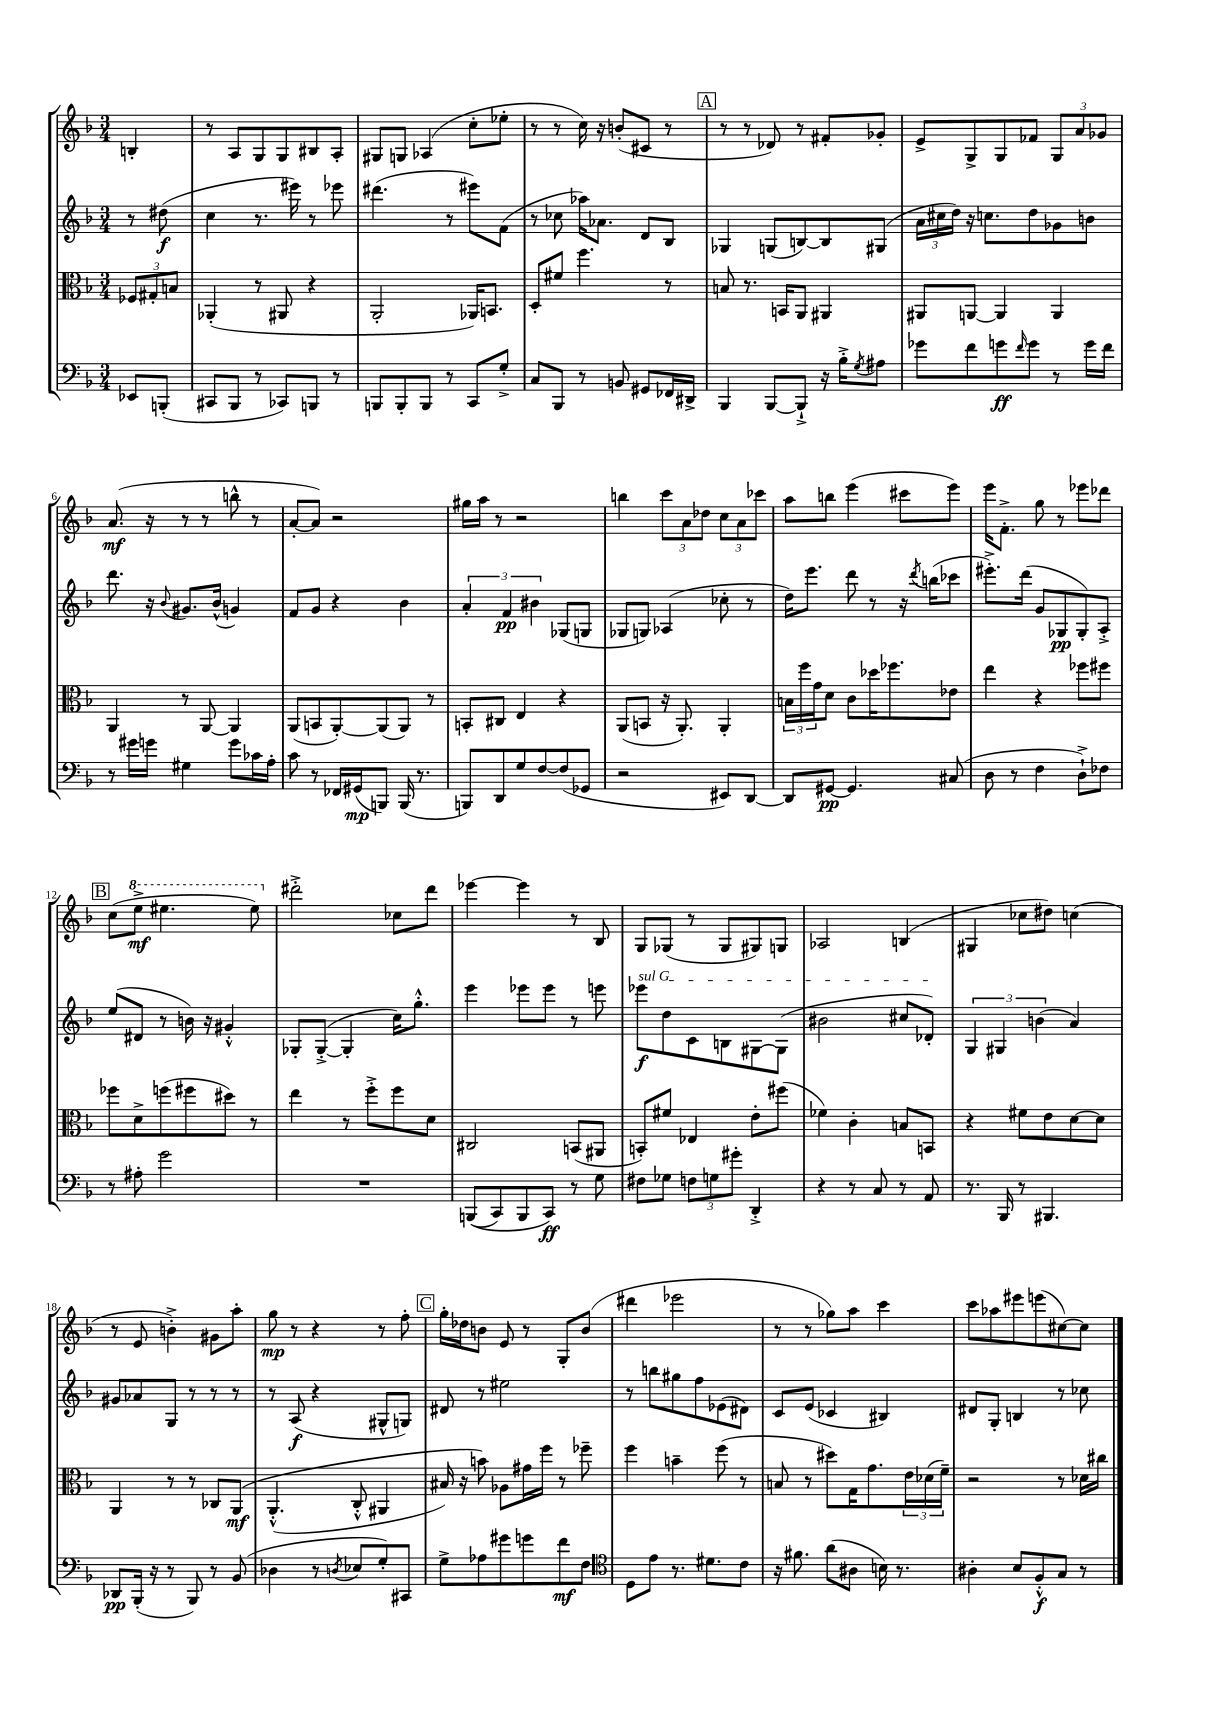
<<
\new StaffGroup <<
\new Staff = "s0" {
    \clef treble \key f \major \numericTimeSignature \time 3/4 \partial 4
    b4-. |
    r8 a8 g8 g8 bis8 a8-. |
    gis8 g8 aes4( c''8-. ees''8-. |
    r8 r8 c''16) r16 b'8-.( cis'8 r8 |
    \mark \markup { \box "A" } r8 r8 des'8) r8 fis'8-. ges'8-. |
    e'8-> g8-> g8 fes'8 \tuplet 3/2 { g8 a'8 ges'8 } |
    a'8.\mf( r16 r8 r8 b''8-^ r8 |
    a'8~-. a'8) r2 |
    gis''16 a''16 r8 r2 |
    b''4 \tuplet 3/2 { c'''8 a'8 des''8 } \tuplet 3/2 { c''8 a'8 ces'''8 } |
    a''8 b''8 e'''4( cis'''8 e'''8) |
    e'''16 f'8.-.-> g''8 r8 ees'''8 des'''8 |
    \mark \markup { \box "B" } c''8( \ottava #1 e'''8->\mf eis'''4. eis'''8) \ottava #0 |
    dis'''2-.-> ces''8 dis'''8 |
    ees'''4~ ees'''4 r8 bes8 |
    g8 ges8( r8 ges8 gis8) g8 |
    aes2 b4( |
    gis4 ces''8 dis''8) c''4( |
    r8 e'8 b'4-.->) gis'8 a''8-. |
    g''8\mp r8 r4 r8 f''8-. |
    \mark \markup { \box "C" } g''16-. des''16 b'8 e'8 r8 g8-. b'8( |
    dis'''4 ees'''2 |
    r8 r8 ges''8) a''8 c'''4 |
    c'''8 aes''8 eis'''8 e'''8( cis''8~) cis''8 \bar "|." |
}
\new Staff = "s1" {
    \clef treble \key f \major \numericTimeSignature \time 3/4 \partial 4
    r8 dis''8\f( |
    c''4 r8. eis'''16) r8 ees'''8 |
    dis'''4.( r8 eis'''8) f'8( |
    r8 ces''8 aes''16) aes'8. d'8 bes8 |
    \mark \markup { \box "A" } ges4 g8( b8~) b8 gis8( |
    \tuplet 3/2 { a'16 cis''16 d''16) } r16 c''8. d''8 ges'8 b'8 |
    d'''8. r16 \appoggiatura { bes'8 } gis'8. bes'16-^( g'4) |
    f'8 g'8 r4 bes'4 |
    \tuplet 3/2 { a'4-. f'4\pp bis'4 } ges8( g8 |
    ges8 g8) aes4( ces''8-. r8 |
    d''16) e'''8. d'''8 r8 r16 \acciaccatura { d'''8 } b''16( ces'''8 |
    eis'''8.-.->) d'''16( g'8 ges8\pp ges8-.) a8-.-> |
    \mark \markup { \box "B" } e''8( dis'8 r8 b'16) r16 gis'4-.-^ |
    ges8-. ges8~-.->( ges4-. c''16) g''8.-.-^ |
    e'''4 ees'''8 ees'''8 r8 e'''8 |
    \once \override TextSpanner.bound-details.left.text = \markup { \italic "sul G" } ees'''8\f\startTextSpan d''8 c'8 b8 gis8~ gis8( |
    bis'2 cis''8 des'8-.\stopTextSpan) |
    \tuplet 3/2 { g4 gis4 b'4( } a'4) |
    gis'8 aes'8 g8 r8 r8 r8 |
    r8 a8\f( r4 gis8-^ g8) |
    \mark \markup { \box "C" } dis'8 r8 eis''2 |
    r8 b''8 gis''8 f''8 ees'8( dis'8) |
    c'8 e'8( ces'4 bis4) |
    dis'8 g8-. b4 r8 ces''8 \bar "|." |
}
\new Staff = "s2" {
    \clef alto \key f \major \numericTimeSignature \time 3/4 \partial 4
    \tuplet 3/2 { fes8 gis8-. b8 } |
    aes,4-.( r8 ais,8 r4 |
    a,2-. aes,16) b,8. |
    d8-. fis'8 f''4. r8 |
    \mark \markup { \box "A" } b8 r8. b,16 a,8 ais,4 |
    ais,8 a,8~ a,4 a,4 |
    a,4 r8 a,8~ a,4 |
    a,8( b,8 a,8~-.) a,8( a,8) r8 |
    b,8-. cis8 e4 r4 |
    a,8( b,8 r16 a,8.-.) a,4-. |
    \tuplet 3/2 { b16 f''16 g'16 } d'8 c'8 des''16 fes''8. ees'8 |
    e''4 r4 fes''8 fis''8 |
    \mark \markup { \box "B" } fes''8 d'8-> f''8( fis''8 dis''8) r8 |
    e''4 r8 f''8-.-> f''8 d'8 |
    cis2 b,8( ais,8 |
    b,8-.) fis'8 ees4 e'8-. fis''8( |
    fes'4) c'4-. b8 b,8 |
    r4 fis'8 e'8 d'8~ d'8 |
    a,4 r8 r8 ces8 a,8\mf\( |
    a,4.-.-^( c8-.-^ ais,4 |
    \mark \markup { \box "C" } bis16) r16 b'8\) aes8 gis'16 f''16 r8 fes''8-- |
    f''4 b'4-- f''8( r8 |
    b8 r8 dis''8) g16 g'8. \tuplet 3/2 { e'16 des'16( f'16--) } |
    r2 r8 des'16 cis''16 \bar "|." |
}
\new Staff = "s3" {
    \clef bass \key f \major \numericTimeSignature \time 3/4 \partial 4
    ees,8 b,,8-.( |
    cis,8 bes,,8 r8 ces,8) b,,8 r8 |
    b,,8 b,,8-. b,,8 r8 c,8 g8-.-> |
    c8 bes,,8 r8 b,8 gis,8 fes,16 dis,16-> |
    \mark \markup { \box "A" } bes,,4 bes,,8~ bes,,8-!-> r16 bes16-.-> \acciaccatura { g8 } ais8 |
    ges'8 f'8 g'8\ff \grace { f'16 } g'8 r8 g'16 f'16 |
    r8 gis'16 g'16 gis4 g'8 ces'16 a16-. |
    c'8 r8 fes,16 gis,16\mp( b,,8) b,,16( r8. |
    b,,8) d,8 g8 f8~ f8( ges,8 |
    r2 eis,8) d,8~ |
    d,8 gis,8~\pp gis,4. cis8( |
    d8 r8 f4 d8-!->) fes8 |
    \mark \markup { \box "B" } r8 ais8-. g'2 |
    R2. |
    b,,8(\( c,8) b,,8 c,8\ff\) r8 g8 |
    fis8 ges8 \tuplet 3/2 { f8 g8 gis'8-. } d,4-.-> |
    r4 r8 c8 r8 a,8 |
    r8. bes,,16 r8 bis,,4. |
    des,8\pp bes,,16-.( r16 r8 bes,,8) r8 bes,8( |
    des4 r8 \acciaccatura { d8 } ees8 g8-.) cis,8 |
    \mark \markup { \box "C" } g8-> aes8 gis'8 g'8 f'8\mf f8 |
    \clef tenor d8 e'8 r8. dis'8. c'8 |
    r16 fis'8. a'8( ais8 b16) r8. |
    ais4-. bes8 f8-.-^\f g8 r8 \bar "|." |
}
>>
>>
